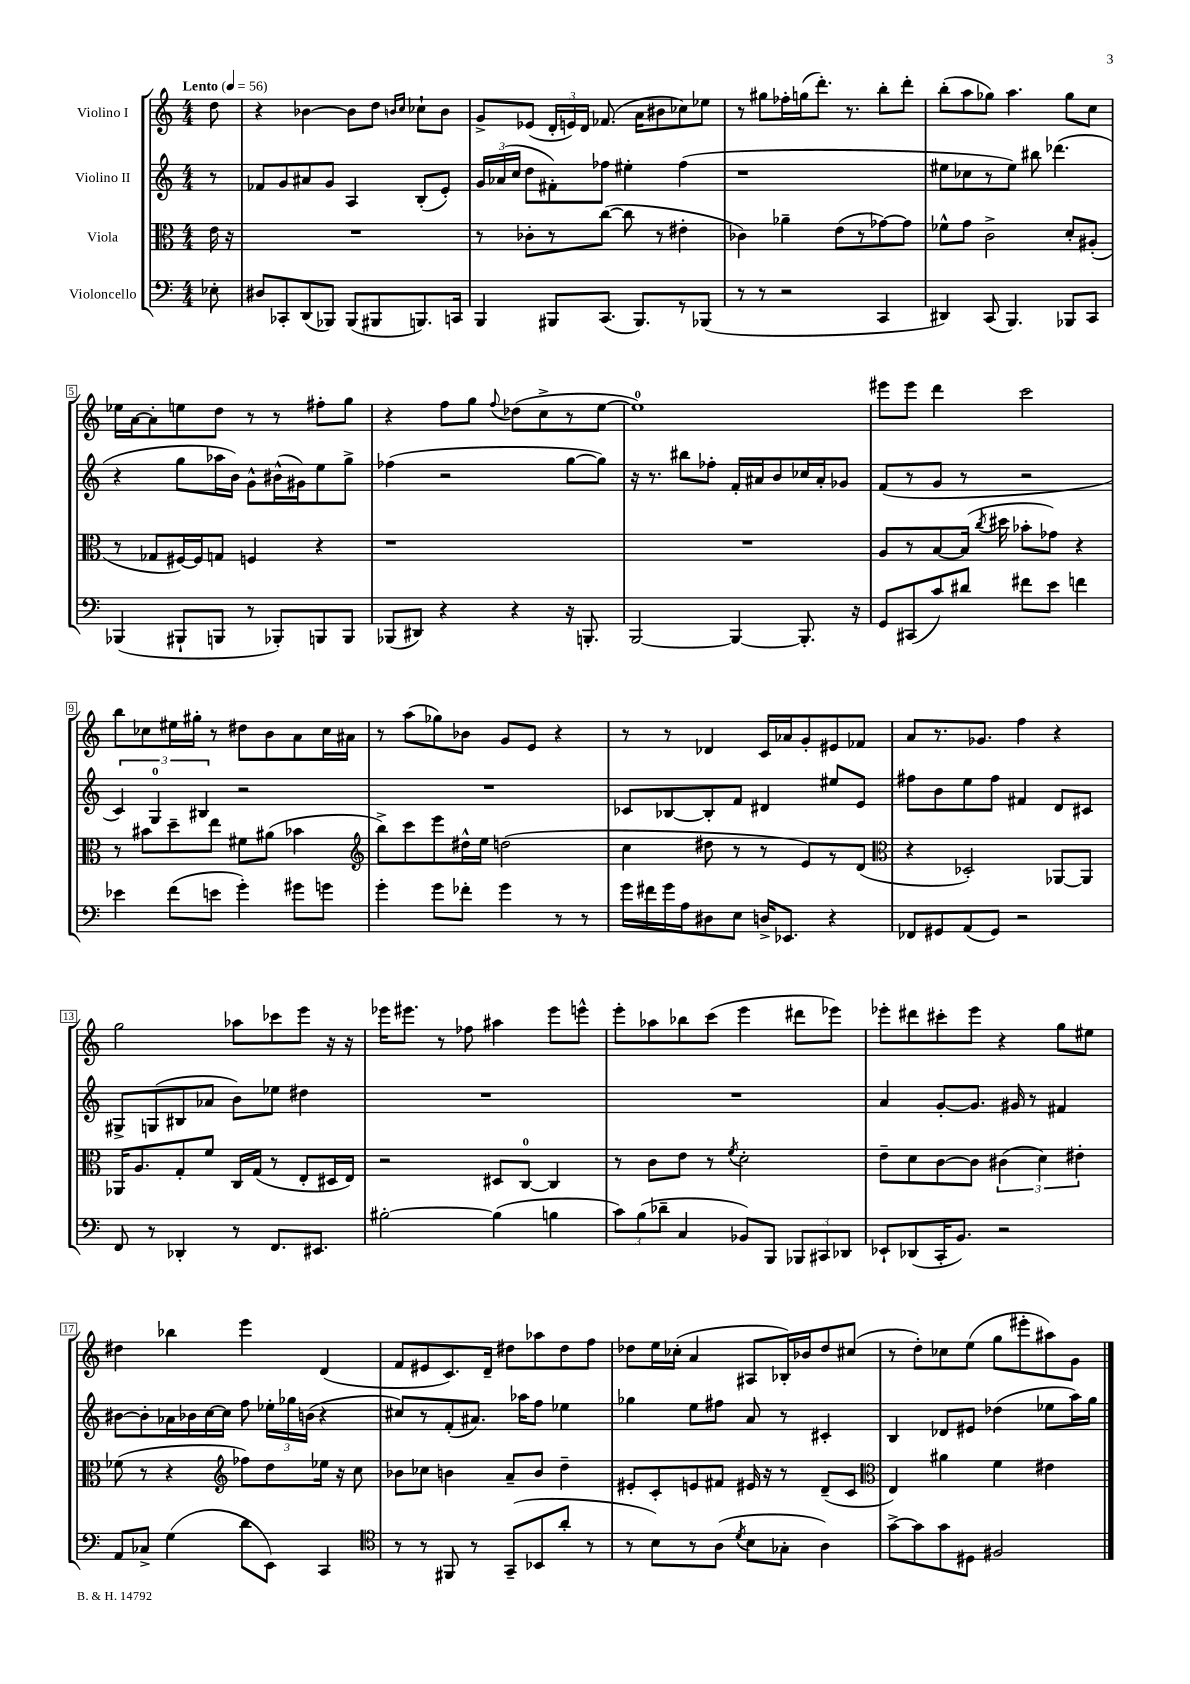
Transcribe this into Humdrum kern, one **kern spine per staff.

**kern	**kern	**kern	**kern
*staff4	*staff3	*staff2	*staff1
*clefF4	*clefC3	*clefG2	*clefG2
*k[]	*k[]	*k[]	*k[]
*M4/4	*M4/4	*M4/4	*M4/4
*MM56	*MM56	*MM56	*MM56
8E-'	16e	8r	8dd
.	16r	.	.
=	=	=	=
8D#	1r	8f-	4r
8CC-'	.	8g	.
(8DD	.	8a#	[4b-
8BBB-)	.	8g	.
(8BBB-	.	4A	8b-]
8BBB#	.	.	8dd
.	.	.	16qqb
.	.	.	16qqcc
8.BBB)	.	(8B'	8cc-`
.	.	8e')	8b
16CC	.	.	.
=	=	=	=
4BBB	8r	24g	8g^
.	.	(24a-	.
.	.	24cc	.
.	8c-'	8dd	(8e-
8BBB#	8r	8f#')	24d'
.	.	.	24e)
.	.	.	24d
(8.CC	([8cc	8ff-	(8.f-
.	8cc]	4ee#'	.
8.BBB#)	.	.	16a
.	8r	.	8b#
8r	4e#'	(4ff-	8cc-)
(8BBB-	.	.	8ee-
=	=	=	=
8r	4c-)	1r	8r
8r	.	.	8gg#
2r	4a-~	.	16ff-'
.	.	.	(16gg
.	.	.	8.ddd')
.	(8e	.	.
.	.	.	8.r
.	8r	.	.
4CC	[8g-)	.	8bb'
.	8g-]	.	8ddd'
=	=	=	=
4DD#)	8f-^^	8ee#	(8bb'
.	8g	8cc-	8aa
(8CC	2c^	8r	8gg-)
4.BBB)	.	8ee#)	4.aa
.	.	8bb#	.
.	.	(4.ddd-	.
8BBB-	8d'	.	8gg-
8CC	(8A#'	.	8cc
=	=	=	=
(4BBB-	8r	4r	16ee-
.	.	.	[16a
.	8G-	.	8a']
8BBB#`	[16F#)	8gg	8ee
.	16F#]	.	.
8BBB	8G	16aa-	8dd
.	.	16b)	.
8r	4F	8g^^	8r
8BBB-')	.	(16b#^^	8r
.	.	16g#)	.
8BBB	4r	8ee	8ff#'
8BBB	.	8gg^	8gg
=	=	=	=
(8BBB-	1r	(4ff-	4r
8DD#)	.	.	.
4r	.	2r	8ff
.	.	.	8gg
.	.	.	8qqff
4r	.	.	(8dd-
.	.	.	8cc^
16r	.	[8gg	8r
8.BBB'	.	.	.
.	.	8gg])	[8ee
=	=	=	=
[2BBB	1r	16r	1ee])
.	.	8.r	.
.	.	8bb#	.
.	.	8ff-'	.
4BBB_	.	16f'	.
.	.	16a#	.
.	.	8b	.
8.BBB']	.	16cc-	.
.	.	16a#'	.
.	.	8g-	.
16r	.	.	.
=	=	=	=
8GG	8A	(8f	8eee#
(8CC#	8r	8r	8eee#
8c)	[8B	8g	4ddd
8d#	(16B]	8r	.
.	8qcc	.	.
.	16dd#	.	.
8f#	8b-'	2r	2ccc
8e	8g-)	.	.
4f	4r	.	.
=	=	=	=
4e-	8r	6c)	8bb
.	8b#	.	8cc-
.	.	6G	.
(8f	8dd~	.	16ee#
.	.	.	16gg#'
.	.	6B#	.
8e	8ee	.	8r
4g')	8f#	2r	8dd#
.	(8a#	.	8b
8g#	4b-	.	8a
8g	.	.	16cc-
.	.	.	16a#
=	=	=	=
*	*clefG2	*	*
4g'	8bb^)	1r	8r
.	8ccc	.	(8aa
8g	8eee	.	8gg-)
8f-'	16dd#^^	.	8b-
.	16ee	.	.
4g	(2dd	.	8g
.	.	.	8e
8r	.	.	4r
8r	.	.	.
=	=	=	=
16g	4cc	8c-	8r
16f#	.	.	.
16g	.	[8B-	8r
16A	.	.	.
8D#	8dd#	8B-']	4d-
8E	8r	8f	.
16D^	8r	4d#	16c
8.EE-	.	.	16a-
.	8e)	.	8g'
4r	8r	8ee#	8e#
.	(8d	8e	8f-
=	=	=	=
*	*clefC3	*	*
8FF-	4r	8ff#	8a
8GG#	.	8b	8.r
(8AA	2D-')	8ee	.
.	.	.	8.g-
8GG#)	.	8ff#	.
2r	.	4f#	4ff
.	[8AA-	8d	4r
.	8AA-]	8c#	.
=	=	=	=
8FF	16AA-	8G#^	2gg
.	8.A	.	.
8r	.	(8G	.
4DD-'	8G'	8B#	.
.	8f	8a-	.
8r	16C	8b)	8aa-
.	(16G	.	.
8.FF	8r	8ee-	8ccc-
.	8E'	4dd#	8eee
8.EE#	.	.	.
.	16D#	.	16r
.	16E)	.	16r
=	=	=	=
[2B#'	2r	1r	16eee-
.	.	.	8.eee#
.	.	.	8r
.	.	.	8ff-
(4B#]	8D#	.	4aa#
.	[8C	.	.
4B	4C]	.	8eee#
.	.	.	8eee^^
=	=	=	=
12c)	8r	1r	8eee'
(12B	.	.	.
.	8c	.	8aa-
12d-~	.	.	.
4C	8e	.	8bb-
.	8r	.	(8ccc
.	8qf	.	.
8BB-)	2d'	.	4eee
8BBB	.	.	.
12BBB-	.	.	8ddd#
12CC#	.	.	.
.	.	.	8eee-)
12DD-	.	.	.
=	=	=	=
8EE-`	8e~	4a	8eee-'
(8DD-	8d	.	8ddd#
16CC'	[8c	[8g'	8ccc#'
8.BB)	.	.	.
.	8c]	8.g]	8eee-
2r	(6c#	.	4r
.	.	16g#	.
.	.	8r	.
.	6d)	.	.
.	.	4f#	8gg
.	6e#'	.	.
.	.	.	8ee#
=	=	=	=
8AA	(8f-	[8b#	4dd#
8C-^	8r	8b#']	.
(4G	4r	16a-	4bb-
.	.	16b-	.
.	.	[16cc	.
.	.	16cc]	.
*	*clefG2	*	*
8d	8ff-)	8ff	4eee
8EE)	8dd	24ee-'	.
.	.	24gg-	.
.	.	(24b	.
4CC	16ee-	4r	(4d
.	16r	.	.
.	8cc	.	.
=	=	=	=
*clefC4	*	*	*
8r	8b-	8cc#)	8f
8r	8cc-	8r	8e#
8FF#	4b	(8f'	8.c)
8r	.	8.a#)	.
.	.	.	16d~
(8GG~	8a~	.	8dd#
.	.	16aa-	.
8BB-	8b	8ff	8aa-
8a'	4dd~	4ee-	8dd#
8r	.	.	8ff
=	=	=	=
8r	8e#'	4gg-	8dd-
8B)	8c'	.	16ee
.	.	.	(16cc-'
8r	8e	8ee	4a
(8A	8f#	8ff#	.
8qd	.	.	.
8B	16e#	8a	8A#
.	16r	.	.
8G-'	8r	8r	16B-')
.	.	.	16b-
4A)	(8d~	4c#'	8dd-
.	8c	.	(8cc#
=	=	=	=
*	*clefC3	*	*
[8g^	4E)	4B	8r
8g]	.	.	8dd')
8g	4a#	8d-	8cc-
8D#	.	8e#	(8ee
2F#	4f	(4dd-	8gg
.	.	.	8eee#'
.	4e#	8ee-	8aa#)
.	.	16aa)	8g
.	.	16gg	.
==	==	==	==
*-	*-	*-	*-
